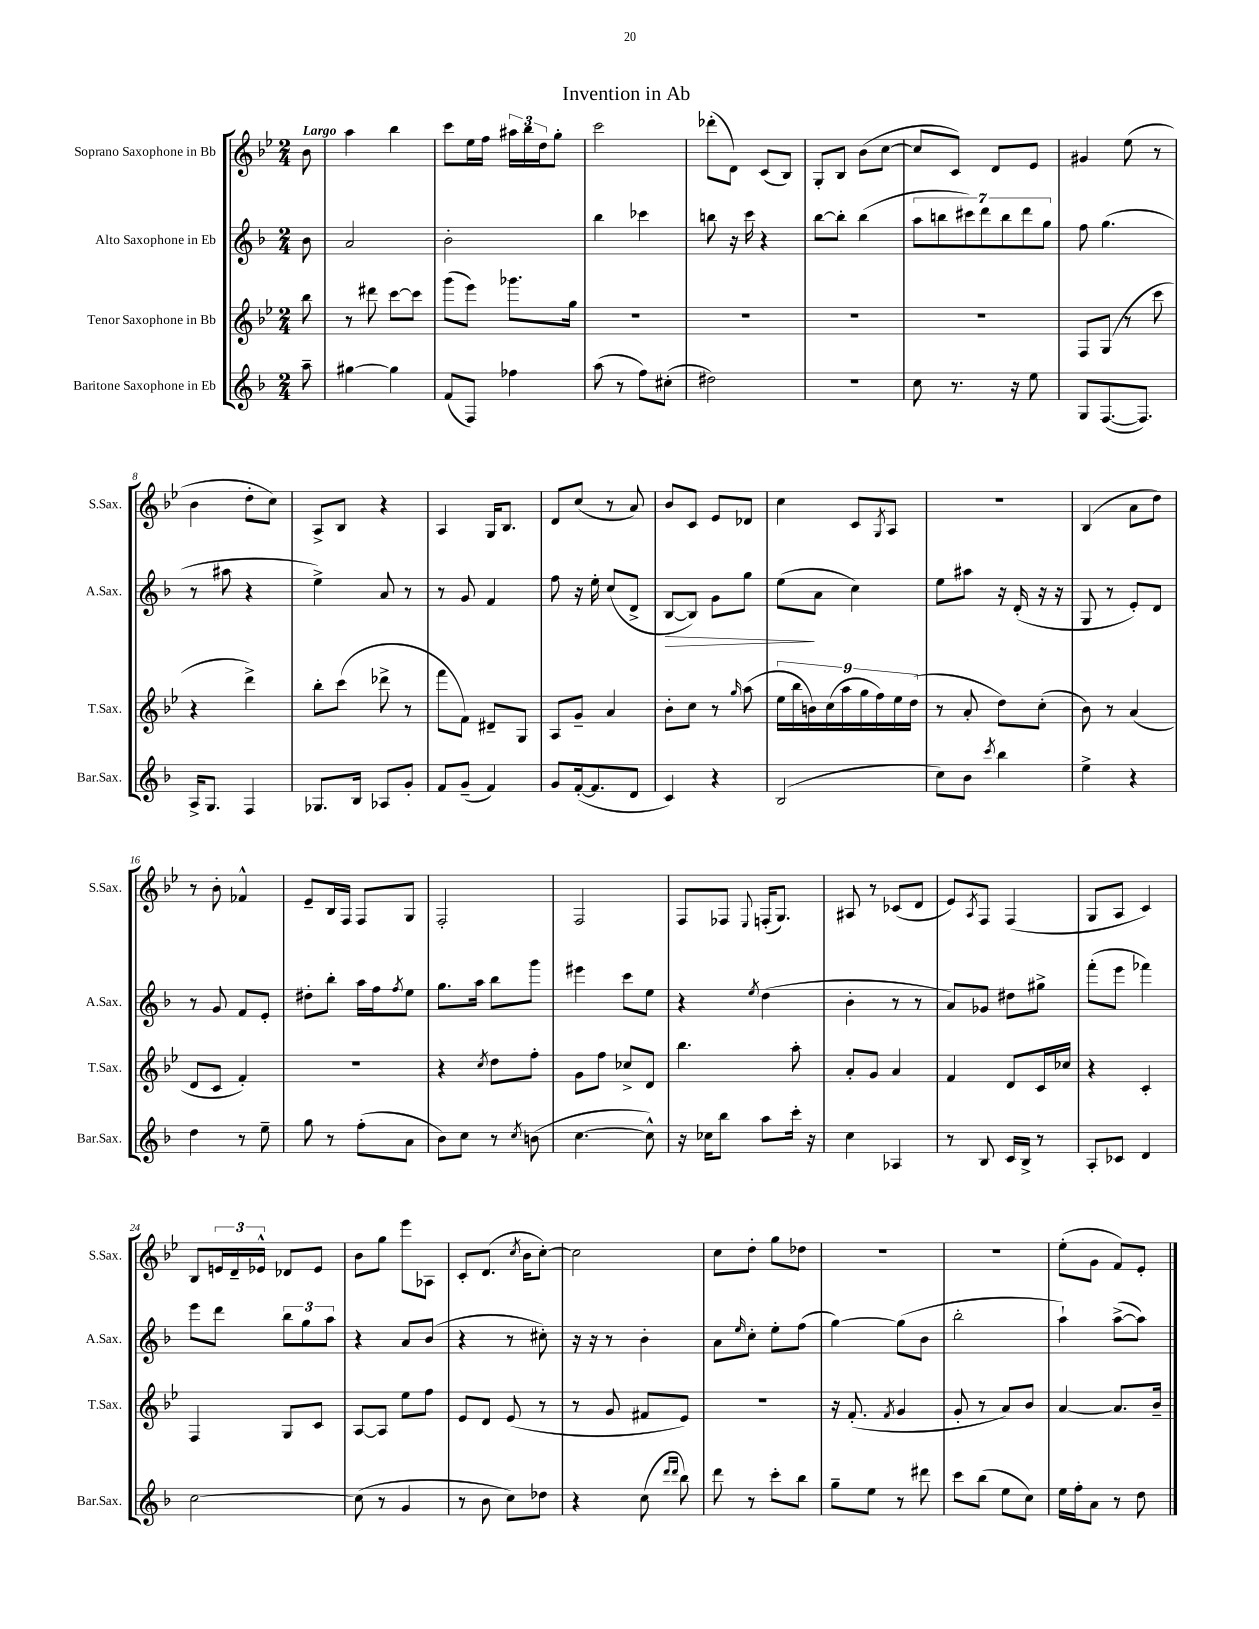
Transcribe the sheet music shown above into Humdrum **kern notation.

**kern	**kern	**kern	**kern
*staff4	*staff3	*staff2	*staff1
*clefG2	*clefG2	*clefG2	*clefG2
*k[b-]	*k[b-e-]	*k[b-]	*k[b-e-]
*M2/4	*M2/4	*M2/4	*M2/4
8aa~	8bb-	8b-	8b-
=	=	=	=
[4gg#	8r	2a	4aa
.	8ddd#	.	.
4gg#]	[8ccc	.	4bb-
.	8ccc]	.	.
=	=	=	=
(8f	(8ggg	2b-'	8ccc
8F)	8eee-)	.	16ee-
.	.	.	16ff
4ff-	8.ggg-	.	24aa#
.	.	.	24bb-
.	.	.	24dd
.	.	.	8gg'
.	16gg	.	.
=	=	=	=
(8aa	2r	4bb-	2ccc
8r	.	.	.
8ff)	.	4ccc-	.
(8cc#'	.	.	.
=	=	=	=
2dd#)	2r	8bb	(8ddd-'
.	.	16r	8d)
.	.	16ccc	.
.	.	4r	(8c
.	.	.	8B-)
=	=	=	=
2r	2r	[8bb-	8G'
.	.	8bb-']	8B-
.	.	(4bb-	(8b-
.	.	.	[8cc
=	=	=	=
8cc	2r	14aa	8cc]
.	.	14bb	.
8.r	.	.	8c)
.	.	14ccc#)	.
.	.	14ddd	.
.	.	.	8d
.	.	14bb	.
16r	.	.	.
.	.	14ddd	.
8ee	.	.	8e-
.	.	14gg	.
=	=	=	=
8G	8F	8ff	4g#
([8.F	(8G	(4.gg	.
.	8r	.	(8ee-
8.F])	.	.	.
.	8ccc	.	8r
=	=	=	=
16A^	4r	8r	4b-
8.G	.	.	.
.	.	8aa#	.
4F	4ddd^)	4r	8dd'
.	.	.	8cc)
=	=	=	=
8.G-	8bb-'	4ee^)	8A^
.	(8ccc	.	8B-
16B-	.	.	.
8A-	8ddd-^	8a	4r
8g'	8r	8r	.
=	=	=	=
8f	8fff	8r	4A
(8g~	8f)	8g	.
4f)	8d#~	4f	16G
.	.	.	8.B-
.	8G	.	.
=	=	=	=
8g	8A	8ff	8d
([16f'	8g~	16r	(8cc
8.f]	.	16ee'	.
.	4a	(8cc	8r
8d	.	8d^	8a)
=	=	=	=
4c)	8b-'	[8B-	8b-
.	8cc	8B-])	8c
4r	8r	8g	8e-
.	16qqgg	.	.
.	(8aa	8gg	8d-
=	=	=	=
(2B-	18ee-	(8ee	4cc
.	18bb-	.	.
.	18b)	.	.
.	.	8a	.
.	(18cc	.	.
.	18aa	.	.
.	.	4cc)	8c
.	18gg	.	.
.	18ff)	.	.
.	.	.	8qG
.	.	.	8A
.	18ee-	.	.
.	(18dd	.	.
=	=	=	=
8cc)	8r	8ee	2r
8b-	8a'	8aa#	.
8qccc	.	.	.
4bb-	8dd)	16r	.
.	.	(16d'	.
.	(8cc'	16r	.
.	.	16r	.
=	=	=	=
4ee^	8b-)	8G	(4B-
.	8r	8r	.
4r	(4a	8e')	8a
.	.	8d	8dd)
=	=	=	=
4dd	8d	8r	8r
.	8c	8g	8b-'
8r	4f')	8f	4f-^^
8ee~	.	8e'	.
=	=	=	=
8gg	2r	8dd#'	8e-~
8r	.	8bb-'	16B-
.	.	.	16F
(8ff'	.	16aa	8F
.	.	16ff	.
.	.	8qff	.
8a	.	8ee	8G
=	=	=	=
8b-)	4r	8.gg	2F'
8cc	.	.	.
.	.	16aa	.
.	8qcc	.	.
8r	8dd	8bb-	.
8qcc	.	.	.
(8b	8ff'	8ggg	.
=	=	=	=
[4.cc	8g	4eee#	2F
.	8ff	.	.
.	8cc-^	8ccc	.
8cc^^])	8d	8ee	.
=	=	=	=
16r	4.bb-	4r	8F
16cc-	.	.	.
8bb-	.	.	8F-
.	.	8qee	8qqE-
8aa	.	(4dd	(16F'
.	.	.	8.G)
16ccc'	8aa'	.	.
16r	.	.	.
=	=	=	=
4cc	8a'	4b-'	8A#
.	8g	.	8r
4A-	4a	8r	(8c-
.	.	8r	8d
=	=	=	=
8r	4f	8a)	8e-)
.	.	.	8qA
8B-	.	8g-	8F
16c	8d	8dd#	(4F
16B-^	.	.	.
8r	16c	8gg#^	.
.	16cc-	.	.
=	=	=	=
8A'	4r	(8fff'	8G
8c-	.	8eee	8A
4d	4c'	4fff-)	4c)
=	=	=	=
[2cc	4F	8eee	8B-
.	.	8ddd	24e
.	.	.	24d~
.	.	.	24e-^^
.	8G	12bb-	8d-
.	.	12gg	.
.	8c	.	8e-
.	.	12aa	.
=	=	=	=
(8cc]	[8A	4r	8b-
8r	8A]	.	8gg
4g	8ee-	8a	8eee-
.	8ff	(8b-	8A-
=	=	=	=
8r	8e-	4r	8c'
8b-	8d	.	(8.d
8cc)	(8e-	8r	.
.	.	.	8qcc
.	.	.	16b-
8dd-	8r	8cc#')	[8cc')
=	=	=	=
4r	8r	16r	2cc]
.	.	16r	.
.	8g	8r	.
(8cc	8f#	4b-'	.
16qqddd	.	.	.
16qqddd	.	.	.
8bb-)	8e-)	.	.
=	=	=	=
8ddd	2r	8a	8cc
.	.	16qqee	.
8r	.	8cc'	8dd'
8ccc'	.	8ee'	8gg
8bb-	.	(8ff	8dd-
=	=	=	=
8gg~	16r	[4gg)	2r
.	(8.f'	.	.
8ee	.	.	.
.	8qf	.	.
8r	4g	(8gg]	.
8ddd#	.	8b-	.
=	=	=	=
8ccc	8g'	2bb-'	2r
(8bb-	8r	.	.
8ee	8a)	.	.
8cc)	8b-	.	.
=	=	=	=
16ee	[4a	4aa`)	(8ee-'
16ff'	.	.	.
8a	.	.	8g
8r	8.a]	([8aa^	8f)
8dd	.	8aa])	8e-'
.	16b-~	.	.
==	==	==	==
*-	*-	*-	*-
